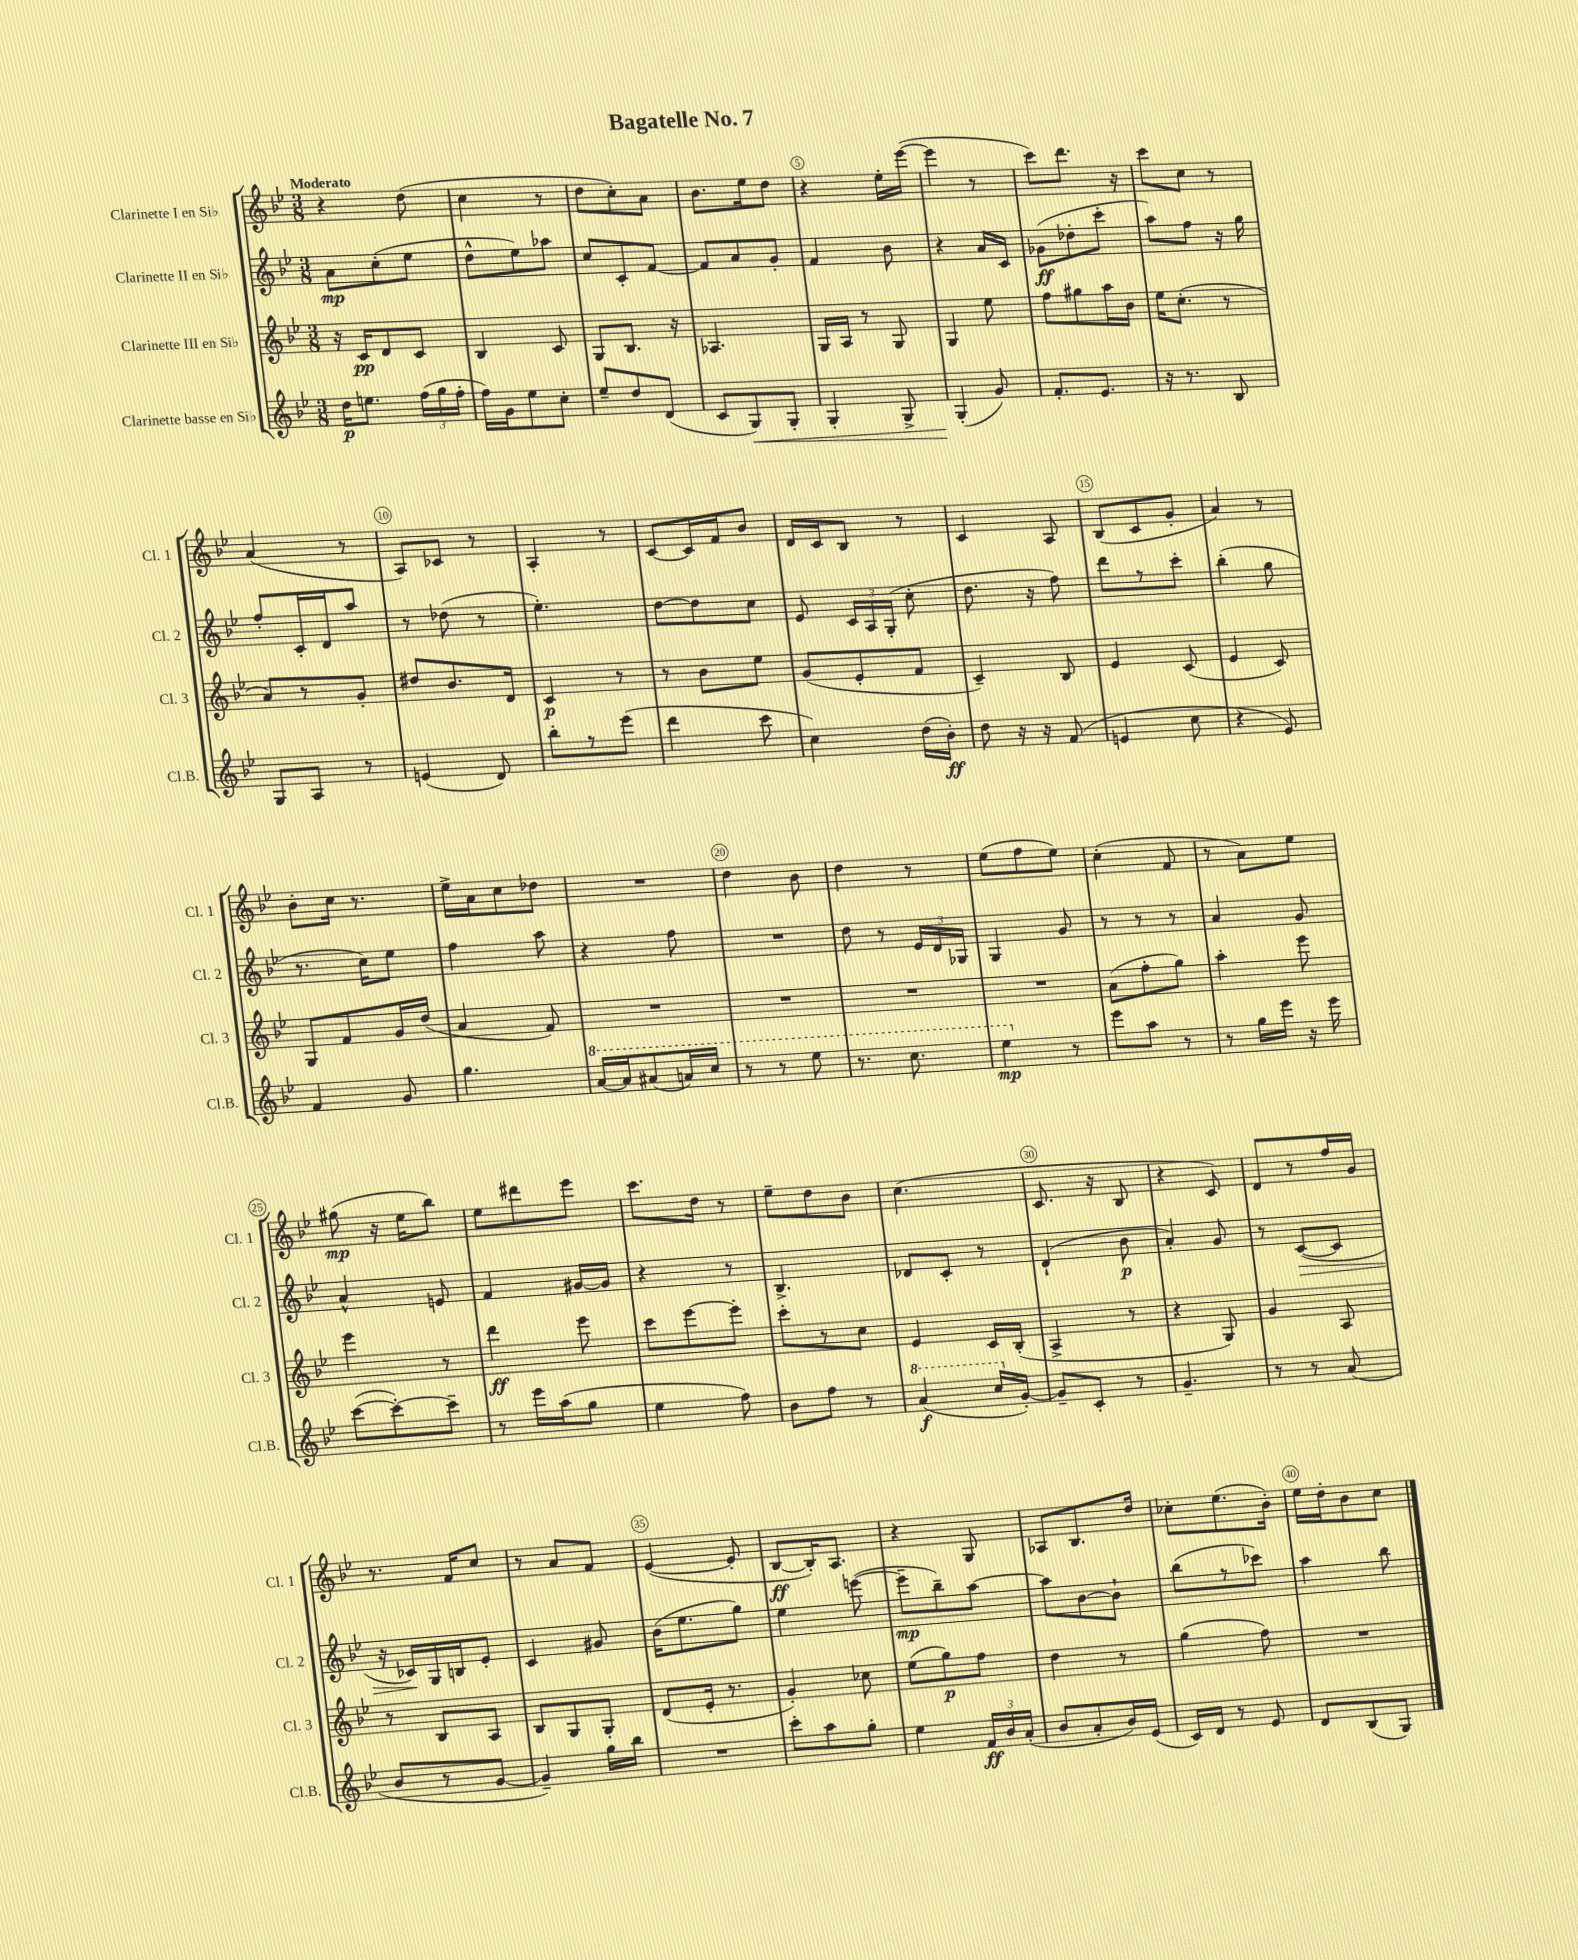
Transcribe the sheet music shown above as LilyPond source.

\header { title = "Bagatelle No. 7" }
<<
\new StaffGroup <<
\new Staff = "s0" \with { instrumentName = "Clarinette I en Sib" shortInstrumentName = "Cl. 1" } {
    \clef treble \key bes \major \numericTimeSignature \time 3/8 \tempo "Moderato"
    \autoBeamOff r4 d''8( |
    c''4 r8 |
    d''8[ c''8-.) a'8] |
    bes'8.[ ees''16 d''8] |
    r4 ees''16[-. ees'''16]~( |
    ees'''4 r8 |
    c'''8[) d'''8.] r16 |
    c'''8[ c''8] r8 |
    a'4( r8 |
    a8[) ces'8] r8 |
    a4-. r8 |
    c'8[~ c'16 f'16 bes'8] |
    d'16[ c'16 bes8] r8 |
    c'4 a8 |
    bes8[( c'8 g'8]-. |
    a'4) r8 |
    bes'8[-. c''16] r8. |
    ees''16[-> a'16 c''8 des''8] |
    R4. |
    d''4 bes'8 |
    d''4 r8 |
    ees''8[( f''8 ees''8]) |
    c''4-.( f'8 |
    r8 a'8[) ees''8] |
    gis''8\mp( r16 ees''16[ bes''8]) |
    ees''8[ dis'''8 ees'''8] |
    c'''8.[ d''16] r8 |
    ees''8[-- d''8 bes'8] |
    c''4.( |
    c'8. r16 bes8 |
    r4 c'8) |
    d'8[ r8 f''16 g'16] |
    r8. f'16[ c''8] |
    r8 a'8[ f'8] |
    ees'4~( ees'8-. |
    bes8[~\ff bes16-.) a8.] |
    r4 g8 |
    aes8[ bes8. d''16] |
    ces''8[-. ees''8.( bes'16]-.) |
    ees''16[ d''16-. bes'8 c''8] \bar "|." |
}
\new Staff = "s1" \with { instrumentName = "Clarinette II en Sib" shortInstrumentName = "Cl. 2" } {
    \clef treble \key bes \major \numericTimeSignature \time 3/8
    \autoBeamOff a'8[\mp c''8-.( ees''8] |
    d''8[-^ ees''8) aes''8] |
    c''8[ c'8-. f'8]~ |
    f'8[ a'8 g'8]-. |
    f'4 bes'8 |
    r4 a'16[ c'16] |
    ges'8[\ff( des''8-. c'''8]-. |
    a''8[) f''8] r16 g''16 |
    f''8[-. c'16-. d'16 a''8] |
    r8 des''8( r8 |
    ees''4.-.) |
    d''8[~ d''8 c''8] |
    ees'8 \tuplet 3/2 { c'16[ a16 g16]-.( } c''8-. |
    d''8. r16 f''8) |
    d'''8[ r8 c'''8]-. |
    bes''4-.( g''8 |
    r8. c''16[) ees''8] |
    f''4 a''8 |
    r4 f''8 |
    R4. |
    d''8 r8 \tuplet 3/2 { ees'16[ d'16 ges16] } |
    g4 g'8 |
    r8 r8 r8 |
    a'4 g'8 |
    a'4-^ e'8 |
    f'4 gis'16[~ gis'16] |
    r4 r8 |
    bes4.-> |
    des'8[ c'8]-. r8 |
    d'4-!( bes'8\p |
    a'4-.) g'8 |
    r8 c'8[~\>( c'8] |
    r16 ces'16[\!) g16 b16 ees'8]-. |
    c'4 gis'8 |
    bes'16[( ees''8. g''8]) |
    ees''4 e'''8~( |
    e'''8[--\mp bes''8--) a''8]~ |
    a''8[ bes'8~ bes'8]-! |
    bes''8[( r8 ces'''8]) |
    a''4 bes''8 \bar "|." |
}
\new Staff = "s2" \with { instrumentName = "Clarinette III en Sib" shortInstrumentName = "Cl. 3" } {
    \clef treble \key bes \major \numericTimeSignature \time 3/8
    \autoBeamOff r16 c'16[\pp d'8 c'8] |
    bes4 c'8 |
    g8[ bes8.] r16 |
    aes4. |
    g16[ a16] r8 g8 |
    g4 ees''8 |
    f''8[ gis''8 a''16 bes'16] |
    ees''16[ c''8.]-.( r8 |
    a'8[) r8 g'8]-. |
    dis''8[ bes'8. d'16] |
    c'4\p r8 |
    r8 bes'8[ ees''8] |
    g'8[( ees'8-. f'8] |
    c'4--) bes8 |
    ees'4 c'8( |
    ees'4 c'8) |
    g8[ f'8 g'16 d''16]( |
    a'4 f'8) |
    R4. |
    R4. |
    R4. |
    R4. |
    a'8[( f''8-. g''8]) |
    a''4-. ees'''8 |
    ees'''4 r8 |
    d'''4\ff ees'''8 |
    c'''8[ ees'''8~ ees'''8]-. |
    c'''8[-. r8 c''8] |
    ees'4 c'16[ bes16]-.( |
    a4-> r8 |
    r4 g8) |
    g'4 a8 |
    r8 bes8[ a8] |
    bes8[ g8 g8]-. |
    d'8[( ees'16]-. r8. |
    g'4-.) ces''8 |
    ees''8[( g''8\p) f''8] |
    d''4 r8 |
    g''4( f''8) |
    R4. \bar "|." |
}
\new Staff = "s3" \with { instrumentName = "Clarinette basse en Sib" shortInstrumentName = "Cl.B." } {
    \clef treble \key bes \major \numericTimeSignature \time 3/8
    \autoBeamOff d''16[\p e''8.] \tuplet 3/2 { f''16[( g''16 f''16]-. } |
    f''16[) g'16 ees''8 c''8]-. |
    ees''8[-- d''8 d'8]( |
    c'8[ g8\<) g8]-. |
    g4-. g8-> |
    g4-.\!( g'8) |
    f'8.[-. ees'8.] |
    r16 r8. bes8 |
    g8[ a8] r8 |
    e'4( d'8) |
    bes''8[-. r8 ees'''8]( |
    d'''4 c'''8 |
    c''4) d''16[( bes'16]-.\ff) |
    d''8 r16 r16 f'8( |
    e'4 c''8 |
    r4 ees'8) |
    f'4 g'8 |
    g''4. |
    \ottava #1 a''16[~ a''16 ais''8( a''16) c'''16] |
    r8 r8 ees'''8 |
    r8. c'''8. |
    ees'''4\mp \ottava #0 r8 |
    ees'''8[ a''8] r8 |
    r8 g''16[ ees'''16] r16 ees'''16 |
    c'''8[~( c'''8~-.) c'''8]-- |
    r8 ees'''16[ a''16( g''8] |
    ees''4 f''8) |
    bes'8[ f''8] r8 |
    \ottava #1 a''4\f( c'''16[ \ottava #0 g'16]~-.) |
    g'8[-- c'8]-. r8 |
    g'4.-- |
    r8 r8 a'8( |
    bes'8[ r8 g'8]~ |
    g'4--) g''16[ bes''16] |
    R4. |
    c'''8[-. a''8 g''8]-. |
    ees''4 \tuplet 3/2 { f'16[\ff bes'16 a'16]-.( } |
    bes'8[ a'8-. bes'16) ees'16]( |
    c'16[) d'16] r8 ees'8 |
    d'8[ bes8( g8]) \bar "|." |
}
>>
>>
\layout { \context { \Score \override BarNumber.break-visibility = ##(#f #t #t) barNumberVisibility = #(every-nth-bar-number-visible 5) \override BarNumber.stencil = #(make-stencil-circler 0.1 0.3 ly:text-interface::print) } }
